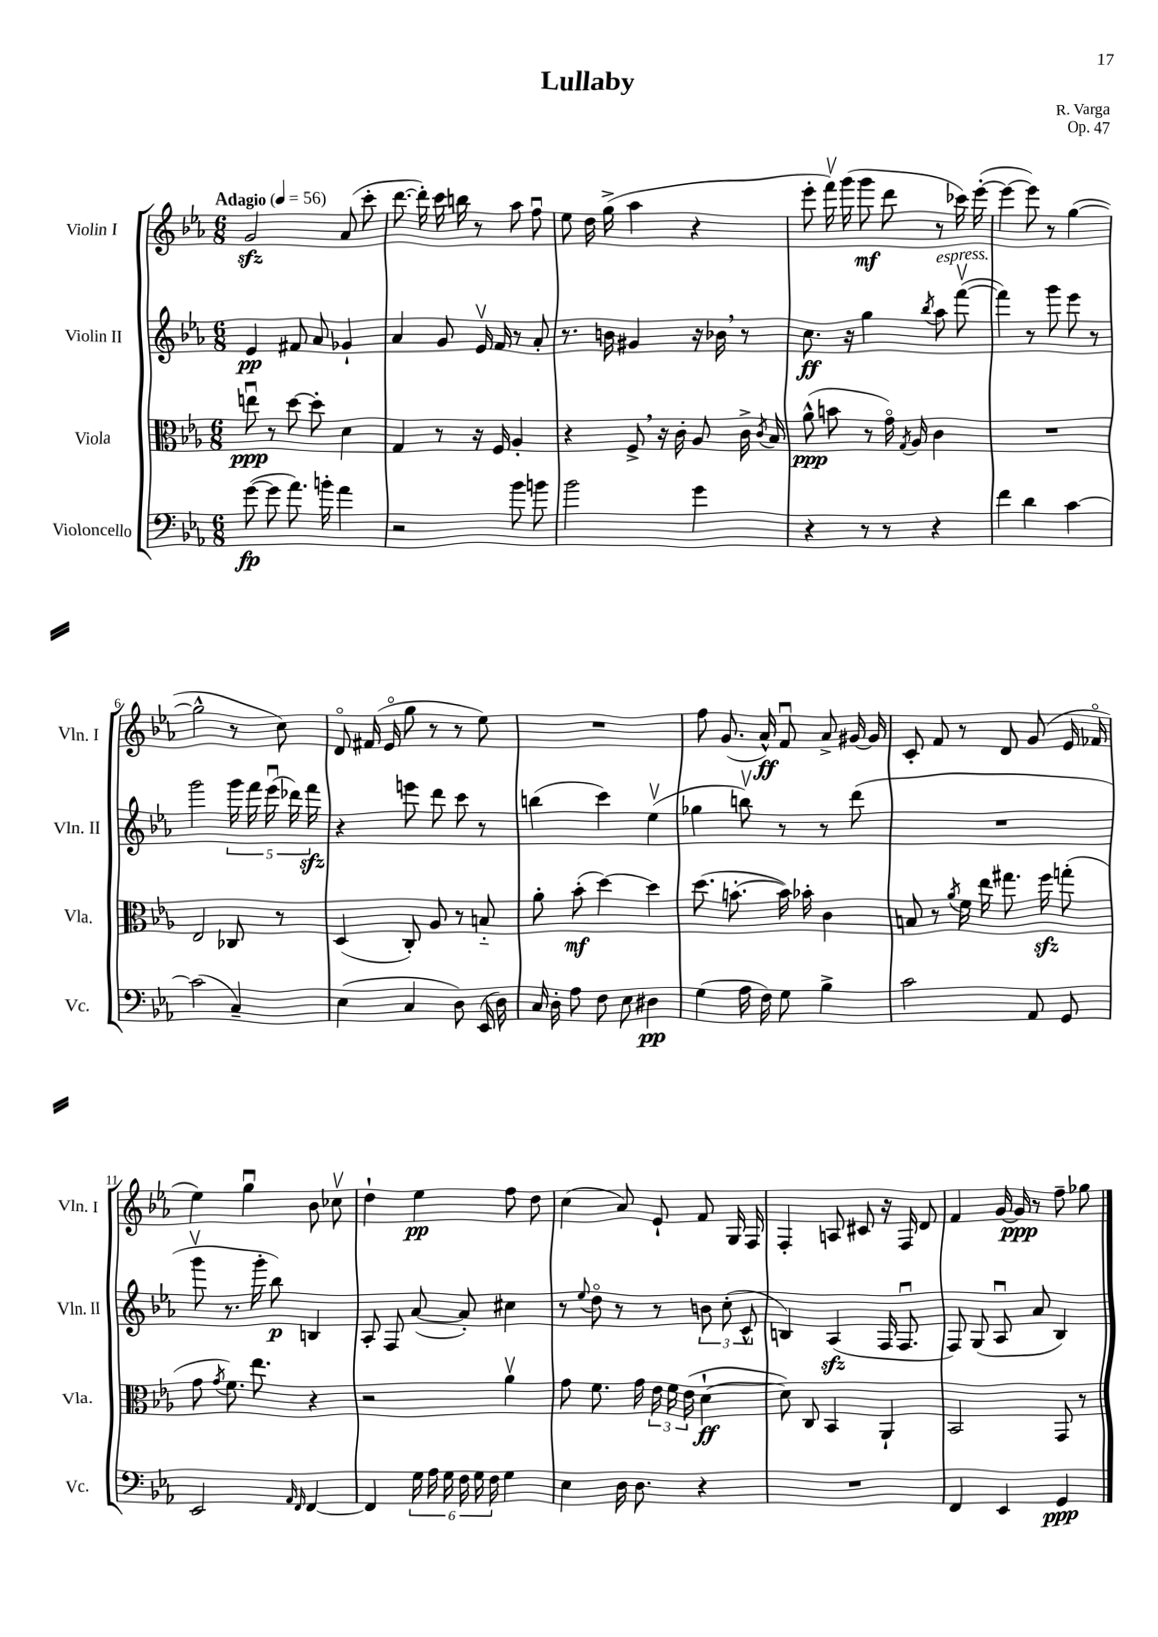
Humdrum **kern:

**kern	**dynam	**kern	**dynam	**kern	**dynam	**kern	**dynam
*part4	*part4	*part3	*part3	*part2	*part2	*part1	*part1
*staff4	*staff4	*staff3	*staff3	*staff2	*staff2	*staff1	*staff1
*I"Violoncello	*	*I"Viola	*	*I"Violin II	*	*I"Violin I	*
*I'Vc.	*	*I'Vla.	*	*I'Vln. II	*	*I'Vln. I	*
*clefF4	*	*clefC3	*	*clefG2	*	*clefG2	*
*k[b-e-a-]	*	*k[b-e-a-]	*	*k[b-e-a-]	*	*k[b-e-a-]	*
*M6/8	*	*M6/8	*	*M6/8	*	*M6/8	*
*MM56	*	*MM56	*	*MM56	*	*MM56	*
=1	=1	=1	=1	=1	=1	=1	=1
!	!	!	!	!	!	!LO:TX:a:B:t=Adagio	!
([8g\	fp	8eenu\	ppp	4e-/	pp	2gzz/	.
8g\]	.	8r	.	.	.	.	.
8.a-\)	.	[8dd\	.	8f#X/	.	.	.
.	.	8dd'\]	.	8a-/	.	.	.
16bn'\	.	.	.	.	.	.	.
4a-\	.	4d\	.	4g-X`/	.	(8a-/	.
.	.	.	.	.	.	8ccc'\	.
=2	=2	=2	=2	=2	=2	=2	=2
2r	.	4G/	.	4a-/	.	[8.ddd\	.
.	.	.	.	.	.	16ddd'\])	.
.	.	8r	.	8g/	.	16ccc\	.
.	.	.	.	.	.	16bbn\	.
.	.	16r	.	16e-v/	.	8r	.
.	.	16F/	.	16f/	.	.	.
8b-\	.	4A-'/	.	8r	.	8aa-\	.
8bn\	.	.	.	8a-'/	.	8ffu\	.
=3	=3	=3	=3	=3	=3	=3	=3
2b-\	.	4r	.	8.r	.	8ee-\	.
.	.	.	.	.	.	16dd\	.
.	.	.	.	16bn\	.	(16gg^\	.
.	.	8F^,/	.	4g#X/	.	4aa-\	.
.	.	16r	.	.	.	.	.
.	.	16c'\	.	.	.	.	.
4g\	.	8A-/	.	16r	.	4r	.
.	.	.	.	16b-X,\	.	.	.
.	.	16c^\	.	8r	.	.	.
.	.	8qc/	.	.	.	.	.
.	.	16B-/	.	.	.	.	.
=4	=4	=4	=4	=4	=4	=4	=4
4r	.	(8a-^^\	ppp	8.cc\	ff	8eee-'\	.
.	.	8bn\	.	.	.	16fffv\)	.
.	.	.	.	16r	.	(16ggg\	.
8r	.	8r	.	4gg\	.	8ggg\	mf
8r	.	16g\)	.	.	.	8ddd\	.
.	.	8qG/	.	.	.	.	.
.	.	16A-/	.	.	.	.	.
.	.	.	.	8qbb-/	.	.	.
!	!	!	!	!LO:TX:a:i:t=espress.	!	!	!
4r	.	4c\	.	8aa-\	.	8r	.
.	.	.	.	([8fffv\	.	16ccc-X\)	.
.	.	.	.	.	.	([16eee-'\	.
=5	=5	=5	=5	=5	=5	=5	=5
4f\	.	2.r	.	4fff\])	.	4eee-\_	.
4d\	.	.	.	8r	.	8eee-\])	.
.	.	.	.	8ggg\	.	8r	.
[4c\	.	.	.	8eee-\	.	([4gg\	.
.	.	.	.	8r	.	.	.
!!LO:LB:g=z
=6	=6	=6	=6	=6	=6	=6	=6
(2c\]	.	2E-/	.	2ggg\	.	2gg^^\]	.
4C~/)	.	8C-X/	.	20ggg\	.	8r	.
.	.	.	.	20fff\	.	.	.
.	.	.	.	(20eee-u\	.	.	.
.	.	8r	.	.	.	8cc\)	.
.	.	.	.	20ddd-X\)	.	.	.
.	.	.	.	20fffzz\	.	.	.
=7	=7	=7	=7	=7	=7	=7	=7
(4E-\	.	(4D/	.	4r	.	8d/	.
.	.	.	.	.	.	(16f#X/	.
.	.	.	.	.	.	16e-/	.
4C/	.	8C'/)	.	8eeen\	.	8gg\	.
.	.	8A-/	.	8ddd\	.	8r	.
8D\)	.	8r	.	8ccc\	.	8r	.
(16EE-/	.	8Bn/	.	8r	.	8ee-\)	.
16D\)	.	.	.	.	.	.	.
=8	=8	=8	=8	=8	=8	=8	=8
16C/	.	8a-'\	.	(4bbn\	.	2.r	.
16D'\	.	.	.	.	.	.	.
8A-\	.	(8b-'\	mf	.	.	.	.
8F\	.	[4dd\)	.	4ccc\)	.	.	.
8E-\	.	.	.	.	.	.	.
4D#X\	pp	4dd\]	.	(4ee-v\	.	.	.
=9	=9	=9	=9	=9	=9	=9	=9
(4G\	.	(8.dd\	.	4gg-X\	.	8ff\	.
.	.	.	.	.	.	(8.g/	.
.	.	[8.bn'\	.	.	.	.	.
16A-\	.	.	.	8bbnv\)	.	.	.
16F\)	.	.	.	.	.	16a-^^/)	ff
8G\	.	16b\])	.	8r	.	8fu/	.
.	.	16b-X'\	.	.	.	.	.
4B-^\	.	4c\	.	8r	.	8a-^/	.
.	.	.	.	(8ddd\	.	[16g#X/	.
.	.	.	.	.	.	16g#/]	.
=10	=10	=10	=10	=10	=10	=10	=10
2c\	.	8Bn/	.	2.r	.	8c'/	.
.	.	8r	.	.	.	8f/	.
.	.	8qa-/	.	.	.	.	.
.	.	16f\	.	.	.	8r	.
.	.	16ee-\	.	.	.	.	.
.	.	8.gg#X\	.	.	.	8d/	.
8AA-/	.	.	.	.	.	(8g/	.
.	.	16ffzz\	.	.	.	.	.
8GG/	.	(8ggn'\	.	.	.	16e-/	.
.	.	.	.	.	.	16f-X/	.
!!LO:LB:g=z
=11	=11	=11	=11	=11	=11	=11	=11
2EE-/	.	8g\	.	8gggv\	.	4ee-\)	.
.	.	8qg/	.	.	.	.	.
.	.	8.f\)	.	8.r	.	.	.
.	.	.	.	.	.	4ggu\	.
.	.	8.ee-\	.	16ggg'\	.	.	.
.	.	.	.	8bb-\)	p	.	.
16qqAA-/	.	.	.	.	.	.	.
16qqFF/	.	.	.	.	.	.	.
[4FF/	.	4r	.	4Bn/	.	8b-\	.
.	.	.	.	.	.	8cc-Xv\	.
=12	=12	=12	=12	=12	=12	=12	=12
4FF/]	.	2r	.	8A-'/	.	4dd`\	.
.	.	.	.	8F/	.	.	.
24G\	.	.	.	([8a-/	.	4ee-\	pp
24A-\	.	.	.	.	.	.	.
24G\	.	.	.	.	.	.	.
24F\	.	.	.	8a-'/])	.	.	.
24G\	.	.	.	.	.	.	.
24F\	.	.	.	.	.	.	.
4G\	.	4a-v\	.	4cc#X\	.	8ff\	.
.	.	.	.	.	.	8dd\	.
=13	=13	=13	=13	=13	=13	=13	=13
4E-\	.	8g\	.	8r	.	(4cc\	.
.	.	.	.	8qqee-/	.	.	.
.	.	8.f\	.	8dd\	.	.	.
16D\	.	.	.	8r	.	8a-/)	.
8.D\	.	16g\	.	.	.	.	.
.	.	24e-\	.	8r	.	8e-`/	.
.	.	24f\	.	.	.	.	.
.	.	(24e-\	.	.	.	.	.
4r	.	[4d`\	ff	12bn\	.	8f/	.
.	.	.	.	(12cc'\	.	.	.
.	.	.	.	.	.	16G/	.
.	.	.	.	12c^^/	.	.	.
.	.	.	.	.	.	16F/	.
=14	=14	=14	=14	=14	=14	=14	=14
2.r	.	8d\])	.	4Bn/)	.	4F'/	.
.	.	8C/	.	.	.	.	.
.	.	4BB-/	.	(4A-zz/	.	8An/	.
.	.	.	.	.	.	8c#X/	.
.	.	4AA-`/	.	16F/	.	16r	.
.	.	.	.	8.Fu/	.	16F/	.
.	.	.	.	.	.	8d/	.
=15	=15	=15	=15	=15	=15	=15	=15
4FF/	.	2BB-/	.	8F/)	.	4f/	.
.	.	.	.	(8G/	.	.	.
4EE-/	.	.	.	8A-u/	.	[16g/	.
.	.	.	.	.	.	16g/]	ppp
.	.	.	.	8a-/	.	8r	.
4GG/	ppp	8GG/	.	4B-/)	.	8ff~\	.
.	.	8r	.	.	.	8gg-X\	.
==	==	==	==	==	==	==	==
*-	*-	*-	*-	*-	*-	*-	*-
